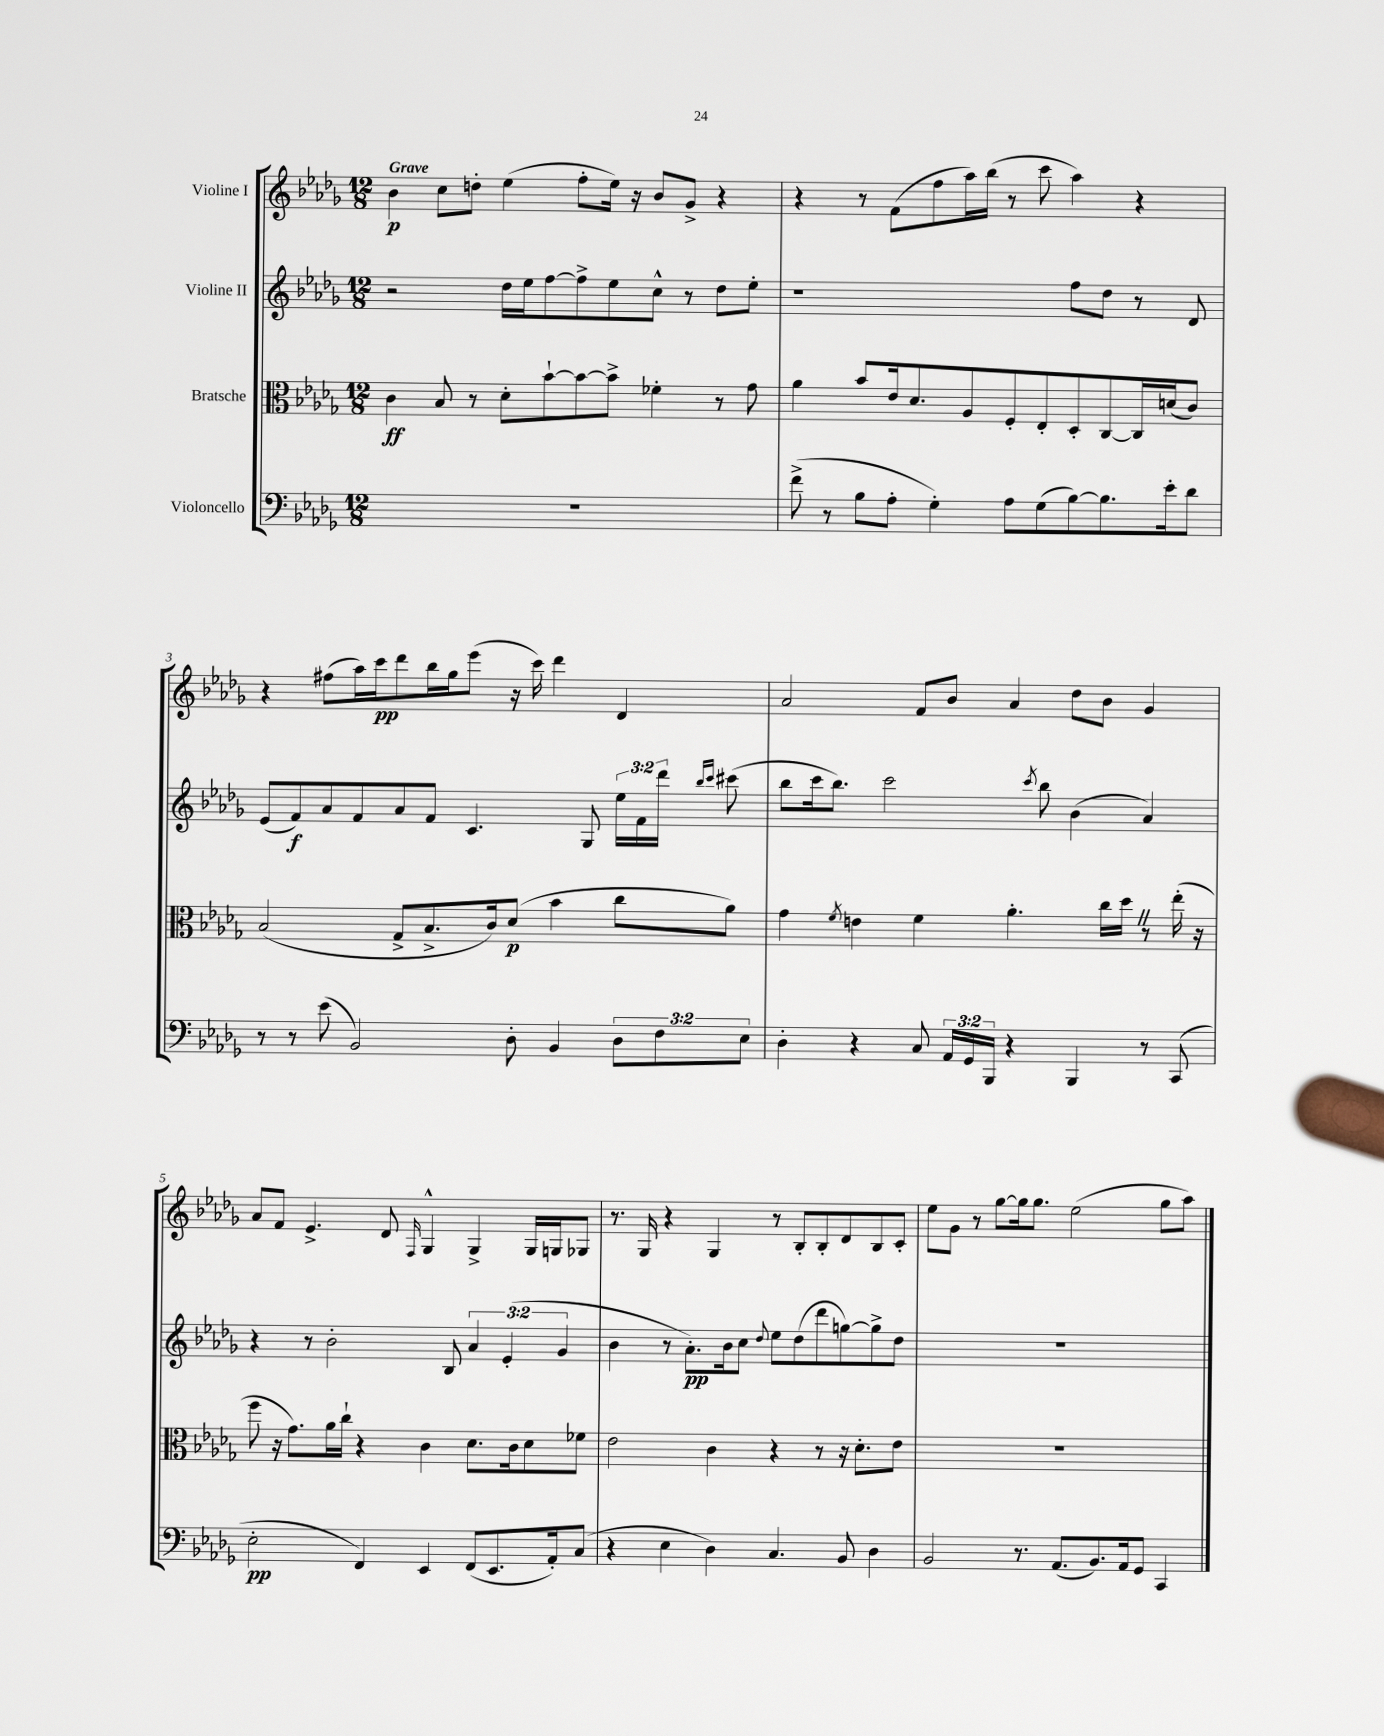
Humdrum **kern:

**kern	**dynam	**kern	**dynam	**kern	**dynam	**kern	**dynam
*part4	*part4	*part3	*part3	*part2	*part2	*part1	*part1
*staff4	*staff4	*staff3	*staff3	*staff2	*staff2	*staff1	*staff1
*I"Violoncello	*	*I"Bratsche	*	*I"Violine II	*	*I"Violine I	*
*clefF4	*	*clefC3	*	*clefG2	*	*clefG2	*
*k[b-e-a-d-g-]	*	*k[b-e-a-d-g-]	*	*k[b-e-a-d-g-]	*	*k[b-e-a-d-g-]	*
*M12/8	*	*M12/8	*	*M12/8	*	*M12/8	*
=1	=1	=1	=1	=1	=1	=1	=1
!	!	!	!	!	!	!LO:TX:a:B:t=Grave	!
1.r	.	4c\	ff	2r	.	4b-\	p
.	.	8B-/	.	.	.	8cc\L	.
.	.	8r	.	.	.	8ddn'\J	.
.	.	8d-'\L	.	16dd-\LL	.	(4ee-\	.
.	.	.	.	16ee-\J	.	.	.
.	.	[8b-`\	.	[8ff\	.	.	.
.	.	8b-\_	.	8ff^\]	.	8ff'\L	.
.	.	8b-^\J]	.	8ee-\	.	16ee-\Jk)	.
.	.	.	.	.	.	16r	.
.	.	4f-X'\	.	8cc^^\J	.	8b-/L	.
.	.	.	.	8r	.	8g-^/J	.
.	.	8r	.	8dd-\L	.	4r	.
.	.	8g-\	.	8ee-'\J	.	.	.
=2	=2	=2	=2	=2	=2	=2	=2
(8f^\	.	4a-\	.	1r	.	4r	.
8r	.	.	.	.	.	.	.
8B-\L	.	8b-/L	.	.	.	8r	.
8A-'\J	.	16e-/k	.	.	.	(8f\L	.
.	.	8.d-/	.	.	.	.	.
4G-'\)	.	.	.	.	.	8ff\	.
.	.	8A-/	.	.	.	16aa-\L)	.
.	.	.	.	.	.	(16bb-\JJ	.
8A-\L	.	8F'/	.	.	.	8r	.
(8G-\	.	8E-'/	.	.	.	8ccc\	.
[8B-\)	.	8D-'/	.	8ff\L	.	4aa-\)	.
8.B-\]	.	[8C/	.	8dd-\J	.	.	.
.	.	16C/L]	.	8r	.	4r	.
16e-'\k	.	(16dn/J	.	.	.	.	.
8d-\J	.	8c/J)	.	8d-/	.	.	.
!!LO:LB:g=z
=3	=3	=3	=3	=3	=3	=3	=3
8r	.	(2B-/	.	(8e-/L	.	4r	.
8r	.	.	.	8f/)	f	.	.
(8e-\	.	.	.	8a-/	.	(8ff#X\L	.
2BB-/)	.	.	.	8f/	.	16aa-\L)	.
.	.	.	.	.	.	16ccc\J	pp
.	.	8G-^/L	.	8a-/	.	8ddd-\	.
.	.	8.B-^/	.	8f/J	.	16bb-\L	.
.	.	.	.	.	.	16gg-\J	.
.	.	.	.	4.c/	.	(8eee-\J	.
.	.	16c/k)	.	.	.	.	.
8D-'\	.	(8d-/J	p	.	.	16r	.
.	.	.	.	.	.	16ccc\)	.
4BB-/	.	4b-\	.	.	.	4ddd-\	.
.	.	.	.	8G-/	.	.	.
12D-\L	.	8cc\L	.	24ee-\LL	.	4d-/	.
.	.	.	.	24f\	.	.	.
12F\	.	.	.	24ddd-\JJ	.	.	.
.	.	.	.	16qqbb-/LL	.	.	.
.	.	.	.	16qqccc/JJ	.	.	.
.	.	8a-\J)	.	(8ccc#X\	.	.	.
12E-\J	.	.	.	.	.	.	.
=4	=4	=4	=4	=4	=4	=4	=4
4D-'\	.	4g-\	.	8bb-\L	.	2a-/	.
.	.	.	.	16ccc\k	.	.	.
.	.	.	.	8.bb-\J)	.	.	.
.	.	8qf/	.	.	.	.	.
4r	.	4en\	.	.	.	.	.
.	.	.	.	2ccc\	.	.	.
8C/	.	4f\	.	.	.	8f/L	.
24AA-/LL	.	.	.	.	.	8b-/J	.
24GG-/	.	.	.	.	.	.	.
24BBB-/JJ	.	.	.	.	.	.	.
4r	.	4.a-'\	.	.	.	4a-/	.
.	.	.	.	8qccc/	.	.	.
.	.	.	.	8bb-\	.	.	.
4BBB-/	.	.	.	(4b-\	.	8dd-\L	.
.	.	16cc\LL	.	.	.	8b-\J	.
.	.	16dd-Z\JJ	.	.	.	.	.
8r	.	8r	.	4a-/)	.	4g-/	.
(8CC/	.	(16ee-'\	.	.	.	.	.
.	.	16r	.	.	.	.	.
!!LO:LB:g=z
=5	=5	=5	=5	=5	=5	=5	=5
2E-'\	pp	8ff\	.	4r	.	8a-/L	.
.	.	16r	.	.	.	8f/J	.
.	.	8.g-\L)	.	.	.	.	.
.	.	.	.	8r	.	4.e-^/	.
.	.	16a-\L	.	2b-'\	.	.	.
.	.	16cc`\JJ	.	.	.	.	.
4FF/)	.	4r	.	.	.	.	.
.	.	.	.	.	.	8d-/	.
.	.	.	.	.	.	16qqF/	.
4EE-/	.	4c\	.	.	.	4G-^^/	.
.	.	.	.	8B-/	.	.	.
(8FF/L	.	8.d-\L	.	6a-/	.	4G-^/	.
8.EE-/	.	.	.	.	.	.	.
.	.	.	.	(6e-'/	.	.	.
.	.	16c\k	.	.	.	.	.
.	.	8d-\	.	.	.	16G-/LL	.
16AA-'/k)	.	.	.	.	.	16Gn/J	.
.	.	.	.	6g-/	.	.	.
(8C/J	.	8f-X\J	.	.	.	8G-X/J	.
=6	=6	=6	=6	=6	=6	=6	=6
4r	.	2e-\	.	4b-\	.	8.r	.
.	.	.	.	.	.	16G-/	.
4E-\	.	.	.	8r	.	4r	.
.	.	.	.	8.a-'\L)	pp	.	.
4D-\)	.	4c\	.	.	.	4G-/	.
.	.	.	.	16b-\k	.	.	.
.	.	.	.	8cc\J	.	.	.
.	.	.	.	8qqdd-/	.	.	.
4.C/	.	4r	.	8ee-\L	.	8r	.
.	.	.	.	(8dd-\	.	8B-'/L	.
.	.	8r	.	8ddd-\	.	8B-'/	.
8BB-/	.	16r	.	[8ggn\)	.	8d-/	.
.	.	8.d-'\L	.	.	.	.	.
4D-\	.	.	.	8gg^\]	.	8B-/	.
.	.	8e-\J	.	8dd-\J	.	8c'/J	.
=7	=7	=7	=7	=7	=7	=7	=7
2BB-/	.	1.r	.	1.r	.	8ee-\L	.
.	.	.	.	.	.	8g-\J	.
.	.	.	.	.	.	8r	.
.	.	.	.	.	.	[8gg-\L	.
8.r	.	.	.	.	.	16gg-\k]	.
.	.	.	.	.	.	8.gg-\J	.
(8.AA-/L	.	.	.	.	.	.	.
.	.	.	.	.	.	(2ee-\	.
8.BB-/)	.	.	.	.	.	.	.
16AA-/k	.	.	.	.	.	.	.
8GG-/J	.	.	.	.	.	.	.
4CC/	.	.	.	.	.	8gg-\L	.
.	.	.	.	.	.	8aa-\J)	.
==	==	==	==	==	==	==	==
*-	*-	*-	*-	*-	*-	*-	*-
